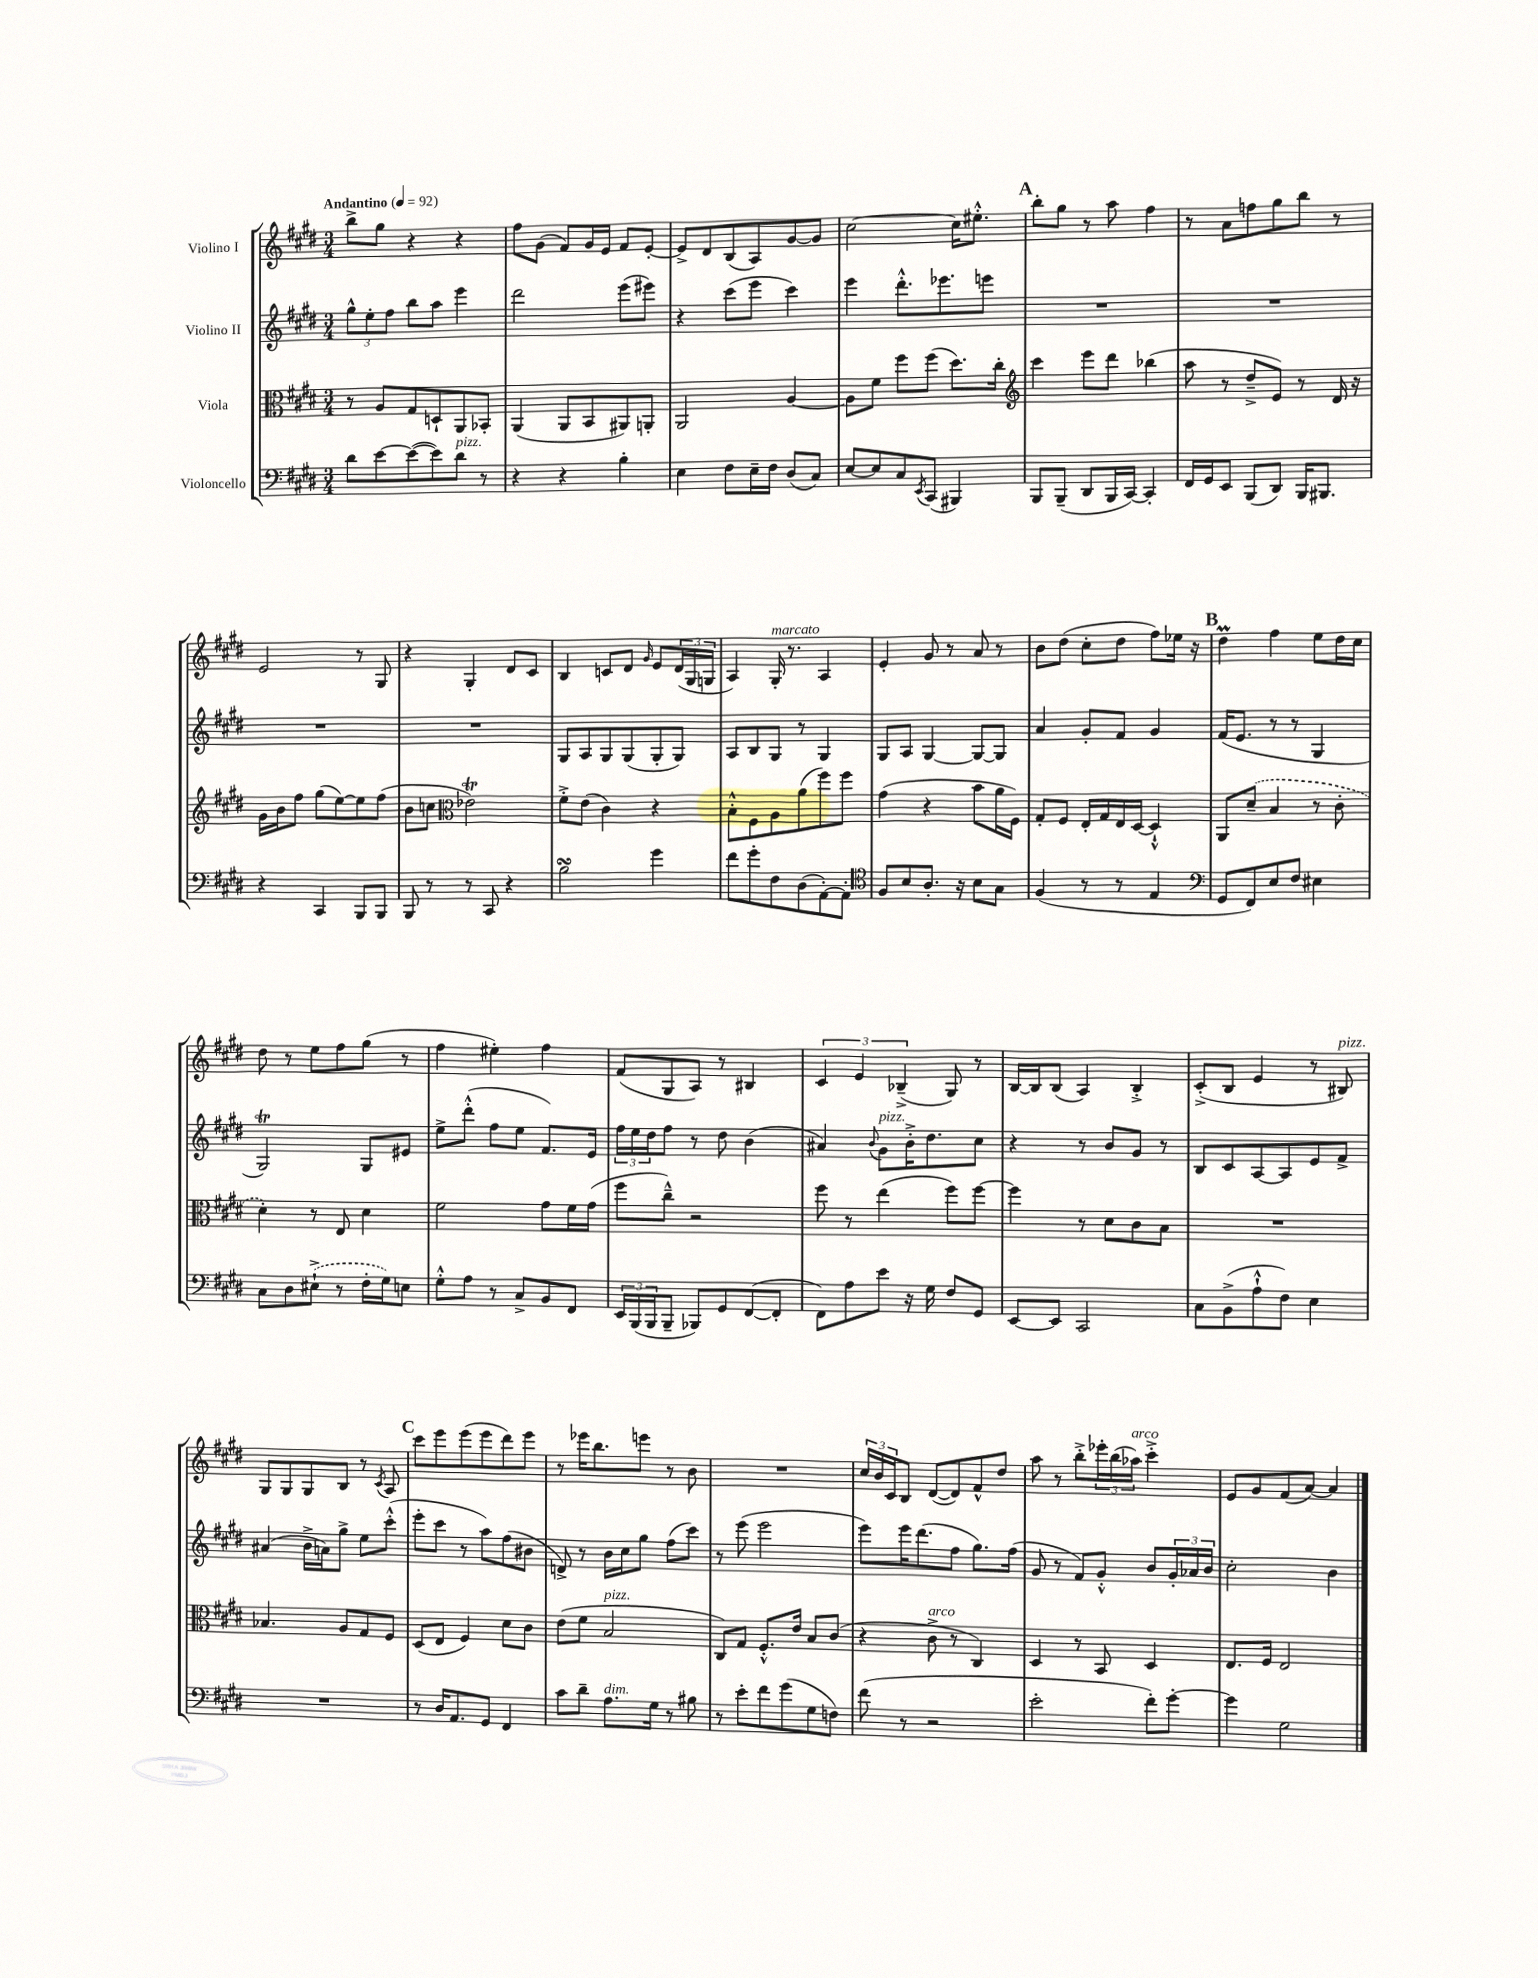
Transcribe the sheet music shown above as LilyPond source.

<<
\new StaffGroup <<
\new Staff = "s0" \with { instrumentName = "Violino I" } {
    \clef treble \key e \major \numericTimeSignature \time 3/4 \tempo "Andantino" 4 = 92
    b''8-> gis''8 r4 r4 |
    fis''8 gis'8( fis'8) gis'16 e'16 fis'8 e'8~-. |
    e'8-> dis'8 b8( a8) gis'8~ gis'8 |
    cis''2~ cis''16 eis''8.-.-^ |
    \mark \markup { \bold "A" } b''8-. gis''8 r8 a''8 fis''4 |
    r8 a'8 f''8 gis''8 b''8 r8 |
    e'2 r8 gis8 |
    r4 gis4-. dis'8 cis'8 |
    b4 c'8 dis'8 \grace { gis'16 } e'8 \tuplet 3/2 { dis'16( gis16 g16 } |
    a4) gis16-.^\markup { \italic "marcato" } r8. a4 |
    e'4-. gis'8 r8 a'8 r8 |
    b'8 dis''8( cis''8-. dis''8 fis''8) ees''16 r16 |
    \mark \markup { \bold "B" } dis''4\prall fis''4 e''8 dis''16 cis''16 |
    dis''8 r8 e''8 fis''8 gis''8( r8 |
    fis''4 eis''4-.) fis''4 |
    fis'8( gis8 a8) r8 bis4 |
    \tuplet 3/2 { cis'4 e'4 bes4--->( } gis8) r8 |
    b16~ b16 b8( a4) b4-.-> |
    cis'8-.->( b8 e'4 r8 bis8^\markup { \italic "pizz." }) |
    gis8 gis8 gis8 b8 r8 \acciaccatura { cis'8 } a8 |
    \mark \markup { \bold "C" } cis'''8 e'''8 e'''8( e'''8 dis'''8) e'''8 |
    r8 ees'''16 b''8. e'''8 r8 b'8 |
    R2. |
    \tuplet 3/2 { cis''16 b'16 cis'16 } b8 dis'8~( dis'8) fis'8-^ dis''8 |
    a''8 r8 b''8-.-> \tuplet 3/2 { ees'''16-. b''16( aes''16^\markup { \italic "arco" }) } cis'''4-.-> |
    e'8 gis'8 fis'8( a'8~) a'4 \bar "|." |
}
\new Staff = "s1" \with { instrumentName = "Violino II" } {
    \clef treble \key e \major \numericTimeSignature \time 3/4
    \tuplet 3/2 { gis''8-^ e''8-. fis''8 } b''8 a''8 e'''4 |
    dis'''2 e'''8( eis'''8) |
    r4 cis'''8( e'''8 cis'''4) |
    e'''4 dis'''8.-.-^ ees'''8. e'''8 |
    \mark \markup { \bold "A" } R2. |
    R2. |
    R2. |
    R2. |
    gis8 a8 gis8 gis8( gis8-. gis8) |
    a8 b8 gis8 r8 gis4 |
    gis8 a8 gis4~ gis8~ gis8 |
    a'4 gis'8-. fis'8 gis'4 |
    \mark \markup { \bold "B" } fis'16( e'8. r8 r8 gis4 |
    gis2\trill) gis8 eis'8 |
    e''8-> dis'''8-.-^( fis''8 e''8 fis'8.) e'16 |
    \tuplet 3/2 { fis''16 e''16 dis''16 } fis''8 r8 dis''8 b'4( |
    ais'4) \appoggiatura { b'8 } gis'8^\markup { \italic "pizz." } b'16-.-> dis''8. cis''8 |
    r4 r8 b'8 gis'8 r8 |
    b8 cis'8 a8~ a8 e'8 fis'8-> |
    ais'4( b'16-> a'16) gis''8-> e''8 cis'''8-.-^( |
    \mark \markup { \bold "C" } e'''8-. cis'''8 r8 a''8) fis''8( bis'8 |
    d'8->) r8 b'16 cis''16 gis''8 fis''8( cis'''8) |
    r8 e'''8( e'''2 |
    e'''8) e'''16 dis'''8.( fis''8 gis''8.) fis''16( |
    gis'8 r8 fis'8) gis'8-.-^ b'8 \tuplet 3/2 { gis'16-. aes'16 b'16 } |
    cis''2-. b'4 \bar "|." |
}
\new Staff = "s2" \with { instrumentName = "Viola" } {
    \clef alto \key e \major \numericTimeSignature \time 3/4
    r8 a8 gis8 d8-! a,8 bes,8-. |
    a,4( a,8 b,8 ais,8) a,8-. |
    a,2 a4~ |
    a8 fis'8 fis''8 fis''8( dis''8.) cis''16-. |
    \mark \markup { \bold "A" } \clef treble cis'''4 e'''8 dis'''8 bes''4( |
    a''8 r8 dis''8---> e'8) r8 dis'16 r16 |
    gis'16 b'16 fis''8 gis''8( e''8~) e''8 fis''8( |
    b'8 c''8 \clef alto ees'2\trill) |
    fis'8-.-> e'8( cis'4) r4 |
    b8-.-^ fis8 a8 a'8( fis''8) fis''8 |
    gis'4( r4 b'8 a'16 fis16) |
    gis8-. fis8 e16-. gis16 e16 dis16~ dis4-!-^ |
    \mark \markup { \bold "B" } a,8 \once \slurDashed dis'8--( b4 r8 cis'8-. |
    dis'4-.) r8 e8 dis'4 |
    fis'2 gis'8 fis'16 gis'16( |
    fis''8 cis''8---^) r2 |
    fis''8 r8 e''4( fis''8) fis''8~ |
    fis''4 r8 dis'8 cis'8 b8 |
    R2. |
    bes4. a8 gis8 fis8 |
    \mark \markup { \bold "C" } dis8( e8 fis4) dis'8 cis'8 |
    e'8( fis'8 b2^\markup { \italic "pizz." } |
    cis8) gis8 fis8.-.-^ e'16 b8 cis'8( |
    r4 cis'8->^\markup { \italic "arco" } r8 cis4) |
    dis4 r8 b,8 dis4 |
    e8. fis16 e2 \bar "|." |
}
\new Staff = "s3" \with { instrumentName = "Violoncello" } {
    \clef bass \key e \major \numericTimeSignature \time 3/4
    dis'8 e'8~ e'8~( e'8) dis'8^\markup { \italic "pizz." } r8 |
    r4 r4 b4-. |
    e4 fis8 e16-- fis16 dis8( cis8) |
    e8~ e8 cis8 \acciaccatura { e,8 } cis,8( bis,,4) |
    \mark \markup { \bold "A" } b,,8 b,,8--( dis,8 b,,16 cis,16~) cis,4-. |
    fis,16 gis,16 e,8 b,,8( dis,8) b,,16 bis,,8. |
    r4 cis,4 b,,8 b,,8 |
    b,,8 r8 r8 cis,8 r4 |
    b2\turn gis'4 |
    fis'8 gis'8-. fis8 dis8( a,8~-.) a,8-. |
    \clef tenor fis8 b8 a8.-. r16 b8 gis8 |
    fis4( r8 r8 e4 |
    \mark \markup { \bold "B" } \clef bass gis,8 fis,8) e8 fis8 eis4 |
    cis8 dis8 \once \slurDashed eis8-!->( r8 fis16-. gis16) e8 |
    gis8-.-^ a8 r8 cis8-> b,8 fis,8 |
    \tuplet 3/2 { e,16 b,,16( b,,16 } b,,8-- bes,,8) gis,8 fis,8~( fis,8-. |
    fis,8) a8 e'8 r16 gis16 fis8 gis,8 |
    e,8~ e,8 cis,2 |
    cis8 b,8->( a8-!-^ fis8) e4 |
    R2. |
    \mark \markup { \bold "C" } r8 dis16 a,8. gis,8 fis,4 |
    cis'8 dis'8-- a8.^\markup { \italic "dim." } gis16 r8 bis8 |
    r8 e'8-. fis'8 gis'8( gis8 f8) |
    fis'8( r8 r2 |
    e'2-. fis'8-.) gis'8~-. |
    gis'4 gis2 \bar "|." |
}
>>
>>
\layout { \context { \Score \remove "Bar_number_engraver" } }
